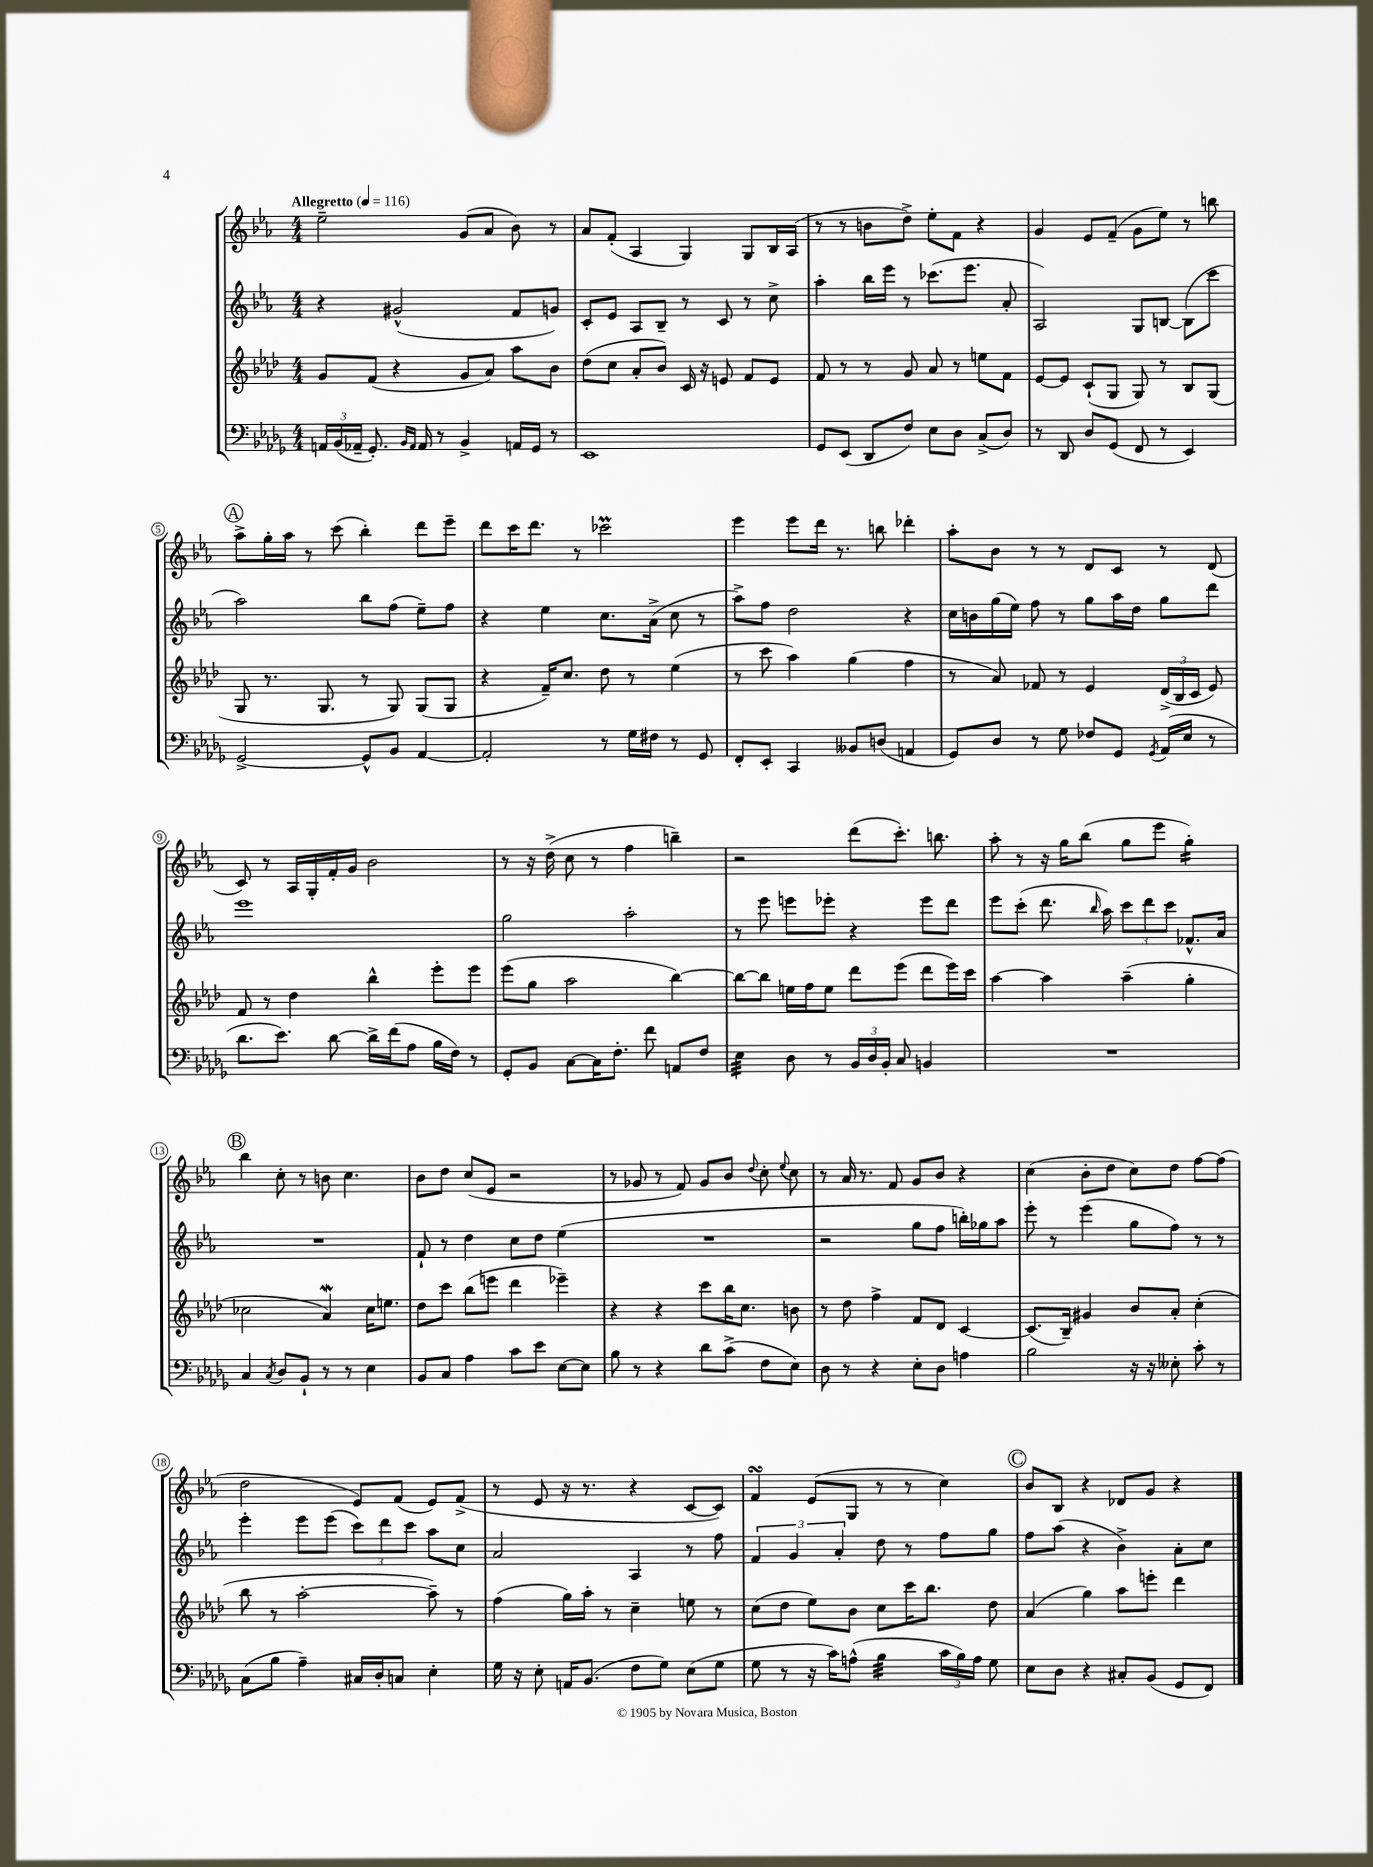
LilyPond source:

<<
\new StaffGroup <<
\new Staff = "s0" {
    \clef treble \key ees \major \numericTimeSignature \time 4/4 \tempo "Allegretto" 4 = 116
    \autoBeamOff ees''2-- g'8[( aes'8] bes'8) r8 |
    aes'8[ f'8]-.( aes4 g4) g8[ bes16 aes16]( |
    r8 r8 b'8[ d''8]->) ees''8[-. f'8] r4 |
    g'4 ees'8[ f'8]--( g'8[ ees''8]) r8 b''8 |
    \mark \markup { \circle "A" } aes''8[-> g''16-. aes''16] r8 c'''8( bes''4-.) d'''8[ ees'''8]-- |
    d'''8[ c'''16 d'''8.] r8 ces'''2\prall |
    ees'''4 ees'''8[ d'''16] r8. b''8 des'''4-. |
    aes''8[-. bes'8] r8 r8 d'8[ c'8] r8 d'8( |
    c'8) r8 aes16[ g16-. f'16-. g'16] bes'2 |
    r8 r16 d''16->( c''8 r8 f''4 b''4--) |
    r2 d'''8[( c'''8.]-.) b''8. |
    aes''8-. r8 r16 g''16[ bes''8]( g''8[ ees'''8] g''4:16-.) |
    \mark \markup { \circle "B" } bes''4 c''8-. r8 b'8 c''4. |
    bes'8[ d''8] c''8[( ees'8] r2 |
    r8 ges'8 r8 f'8) ges'8[ bes'8] \appoggiatura { d''8 } c''8-. \appoggiatura { ees''8 } c''8 |
    r8 aes'16 r8. f'8 g'8[ bes'8] r4 |
    c''4( bes'8[-. d''8] c''8[) d''8] f''8[~ f''8]( |
    d''2 ees'8[) f'8]( ees'8[) f'8]->( |
    r8 ees'8 r16 r8. r4 c'8[~ c'8]) |
    f'4\turn ees'8[( g8] r8 r8 c''4) |
    \mark \markup { \circle "C" } bes'8[ bes8] r4 des'8[ g'8] r4 \bar "|." |
}
\new Staff = "s1" {
    \clef treble \key ees \major \numericTimeSignature \time 4/4
    \autoBeamOff r4 gis'2-^( f'8[ g'8]) |
    c'8[-. ees'8] aes8[ bes8]-- r8 c'8 r8 c''8-> |
    aes''4-. bes''16[ ees'''16] r8 ces'''8.[( ees'''8.] aes'8-. |
    aes2) g8[ b8]~ b8[( c'''8] |
    \mark \markup { \circle "A" } aes''2) bes''8[ f''8]( ees''8[--) f''8] |
    r4 ees''4 c''8.[ aes'16]->( c''8 r8 |
    aes''8[->) f''8] d''2 r4 |
    c''16[ b'16 g''16( ees''16]) f''8 r8 g''8[ aes''16 d''16] g''8[ d'''8] |
    ees'''1 |
    g''2 aes''2-. |
    r8 ees'''8 e'''8[ ees'''8]-. r4 ees'''8[ d'''8] |
    ees'''8[ c'''8]-.( d'''8. \grace { bes''16 } aes''16) \tuplet 3/2 { c'''8[ d'''8 c'''8] } fes'8.[-^ aes'16] |
    \mark \markup { \circle "B" } R1 |
    f'8-! r8 d''4 c''8[ d''8] ees''4( |
    R1 |
    r2 g''8[ f''8] b''16[-.) ges''16 aes''8] |
    ees'''8-. r8 ees'''4( g''8[ f''8]) r8 r8 |
    ees'''4-. ees'''8[ ees'''8]( \tuplet 3/2 { c'''8[) d'''8 c'''8] } aes''8[ c''8] |
    aes'2 aes4 r8 f''8 |
    \tuplet 3/2 { f'4 g'4 aes'4-. } d''8 r8 f''8[ g''8] |
    \mark \markup { \circle "C" } f''8[ aes''8]( r4 bes'4->) aes'8[-. c''8] \bar "|." |
}
\new Staff = "s2" {
    \clef treble \key aes \major \numericTimeSignature \time 4/4
    \autoBeamOff g'8[ f'8]( r4 g'8[ aes'8]) aes''8[ bes'8] |
    des''8[( c''8] aes'8[-. bes'8]) c'16 r16 e'8 f'8[ e'8] |
    f'8 r8 r8 g'8 aes'8 r8 e''8[ f'8] |
    ees'8[~ ees'8] c'8[-!( g8] g8) r8 bes8[ g8]( |
    \mark \markup { \circle "A" } g8 r8. g8. r8 g8) g8[( g8] |
    r4 f'16[--) c''8.] des''8 r8 ees''4( |
    r8 c'''8 aes''4) g''4( f''4 |
    r8 aes'8) fes'8 r8 ees'4 \tuplet 3/2 { des'16[->( bes16 c'16] } ees'8) |
    f'8 r8 des''4 bes''4-^ ees'''8[-. ees'''8] |
    ees'''8[( g''8] aes''2 bes''4~) |
    bes''8[~ bes''8] e''16[ f''16 e''8] des'''8[ ees'''8]( des'''8[ ees'''16) c'''16] |
    aes''4~ aes''4 aes''4--( g''4-. |
    \mark \markup { \circle "B" } ces''2 aes'4\mordent) ces''16[ e''8.] |
    des''8[ c'''8] bes''8[( e'''8] des'''4 ees'''4--) |
    r4 r4 c'''8[ bes''16 c''8.] b'8 |
    r8 des''8 f''4-> f'8[ des'8] c'4~ |
    c'8.[( bes16]--) gis'4 bes'8[ aes'8]-. c''4-.( |
    bes''8 r8 aes''2~-. aes''8--) r8 |
    f''4( g''16[) aes''16]-. r8 c''4-- e''8 r8 |
    c''8[( des''8] ees''8[) bes'8] c''8[ c'''16 bes''8.] des''8 |
    \mark \markup { \circle "C" } aes'4( g''4) aes''8[ e'''8]-. des'''4 \bar "|." |
}
\new Staff = "s3" {
    \clef bass \key des \major \numericTimeSignature \time 4/4
    \autoBeamOff \tuplet 3/2 { a,16[ bes,16( aes,16]-- } ges,8.-.) \grace { bes,16[ aes,16] } aes,16 r8 bes,4-> a,16[ ges,16] r8 |
    ees,1 |
    ges,8[ ees,8]( des,8[ f8]) ees8[ des8] c8[->( des8]) |
    r8 des,8 des8[ ges,8]( f,8 r8 ees,4) |
    \mark \markup { \circle "A" } ges,2~-> ges,8[-^ bes,8] aes,4~ |
    aes,2-. r8 ges16[ fis16] r8 ges,8 |
    f,8[-. ees,8]-. c,4 beses,8[ d8]( a,4 |
    ges,8[) des8] r8 ges8 fes8[ ges,8] \acciaccatura { ges,8 } aes,16[( ees16] r8 |
    des'8.[ ees'8.]) des'8~ des'16[-> f'16( aes8] bes16[ f16]) r8 |
    ges,8[-. bes,8] c8[~ c16 f8.]-. f'8 a,8[ f8] |
    ees4:32 des8 r8 \tuplet 3/2 { bes,16[ des16 bes,16]-. } c8 b,4 |
    R1 |
    \mark \markup { \circle "B" } c4 \acciaccatura { c8 } des8[ bes,8]-! r8 r8 ees4 |
    bes,8[ c8] aes4 c'8[ ees'8] ees8[~ ees8] |
    bes8 r8 r4 des'8[ c'8]->( f8[ ees8]) |
    des8 r8 r4 ees8[-. des8] a4 |
    bes2 r16 r16 eeses8-. c'8-. r8 |
    c8[( bes8] aes4--) cis16[ des16-. c8] ees4-. |
    ges16 r16 ees8-. a,16[ bes,8.]( f8[ ges8]) ees8[( ges8] |
    ges8 r8 r16 c'16[) a8]-^( bes4:32 \tuplet 3/2 { c'16[ bes16) a16] } ges8 |
    \mark \markup { \circle "C" } ees8[ des8] r4 cis8[-. bes,8]( ges,8[ f,8]) \bar "|." |
}
>>
>>
\layout { \context { \Score \override BarNumber.stencil = #(make-stencil-circler 0.1 0.3 ly:text-interface::print) } }
